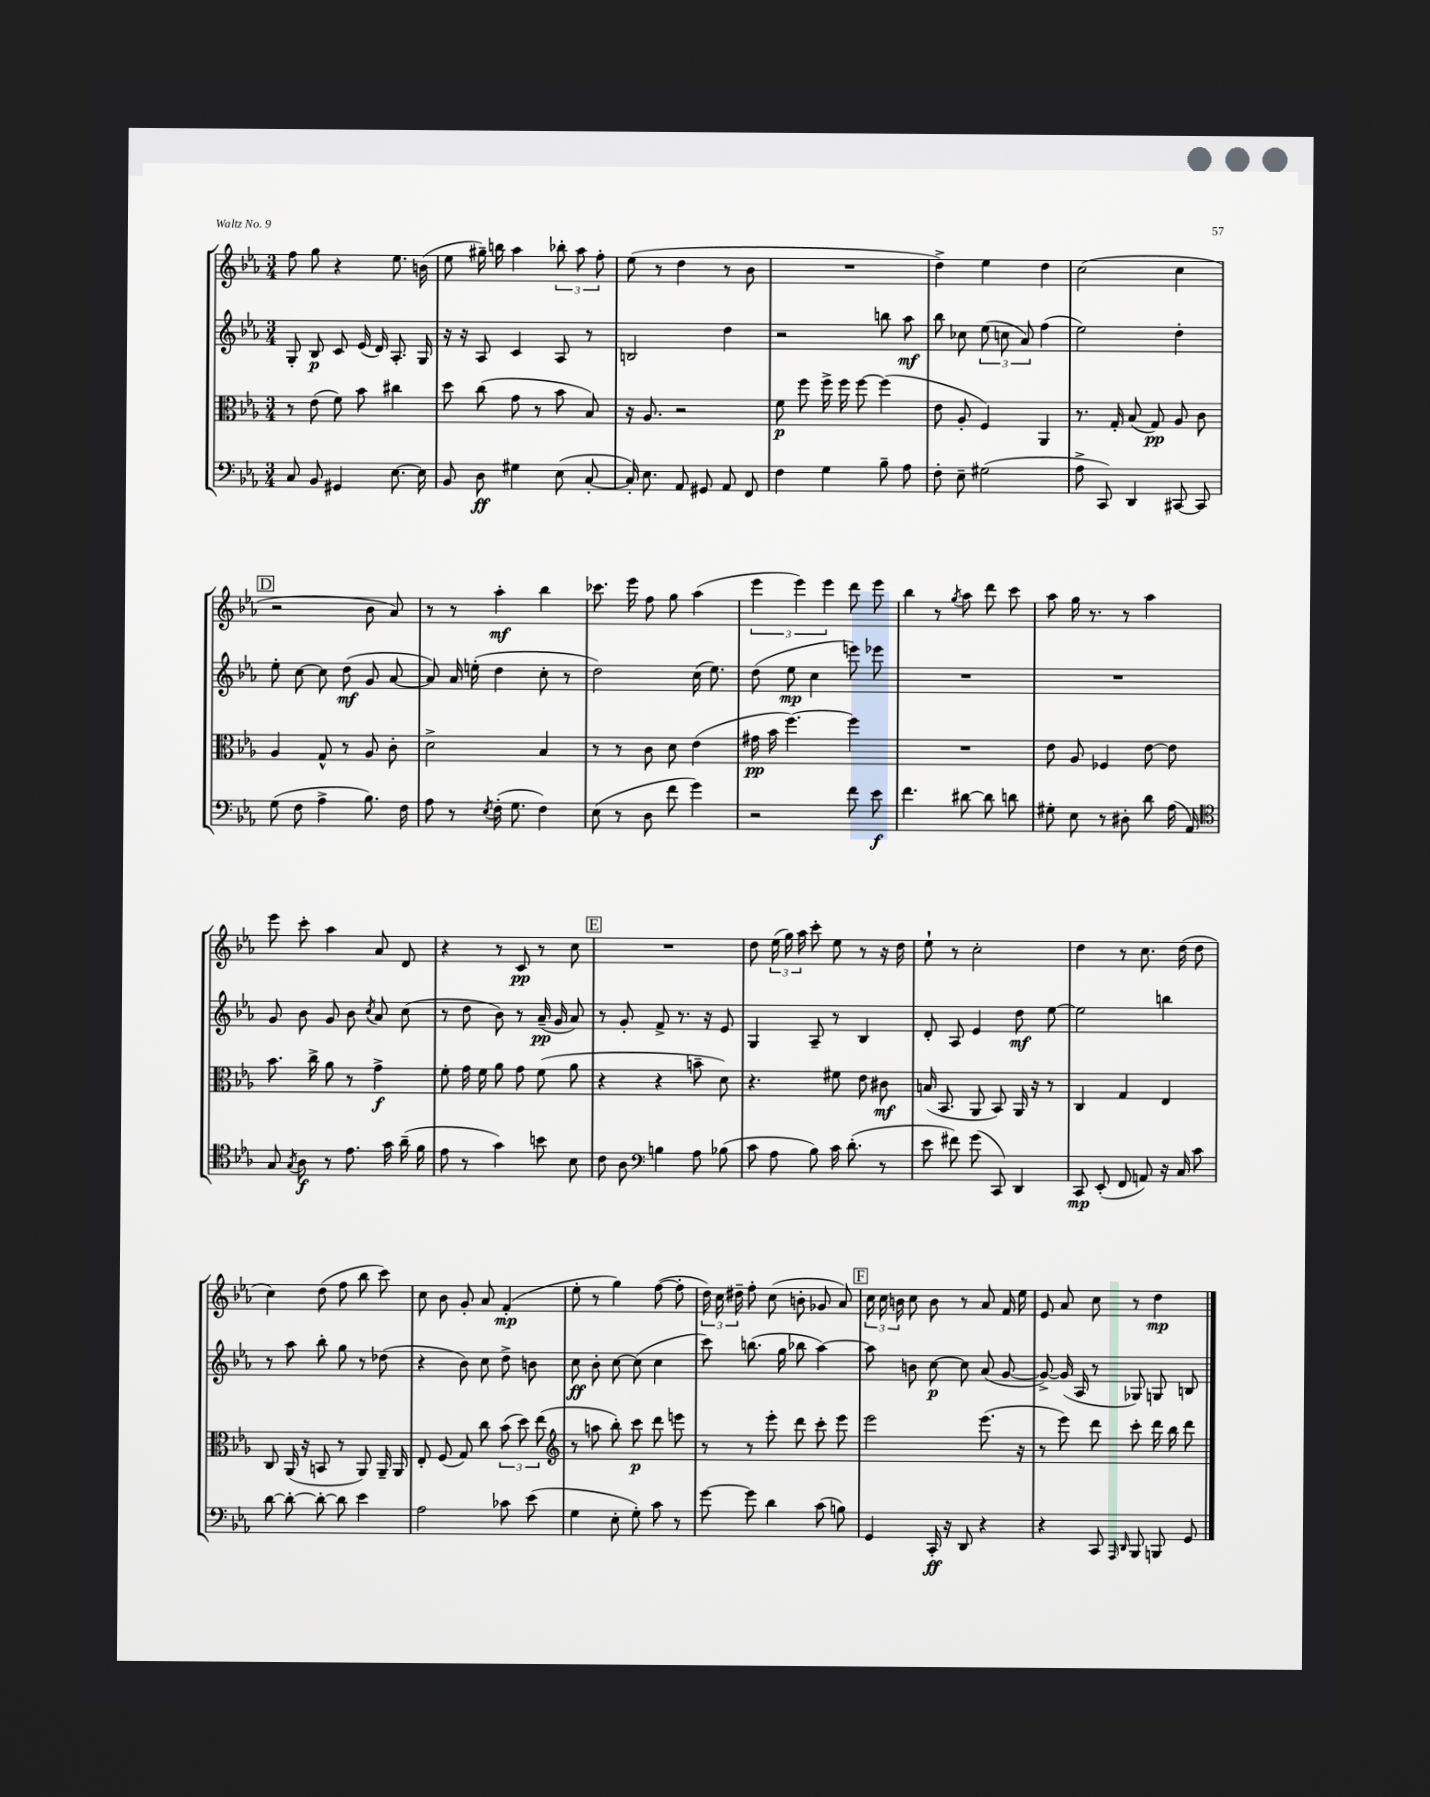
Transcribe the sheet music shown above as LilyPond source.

<<
\new StaffGroup <<
\new Staff = "s0" {
    \clef treble \key ees \major \numericTimeSignature \time 3/4
    \autoBeamOff f''8 g''8 r4 ees''8. b'16( |
    ees''8 gis''16--) b''16 aes''4 \tuplet 3/2 { bes''8-. aes''8 f''8-. } |
    ees''8( r8 d''4 r8 bes'8 |
    R2. |
    d''4->) ees''4 d''4 |
    c''2( c''4 |
    \mark \markup { \box "D" } r2 bes'8 aes'8) |
    r8 r8 aes''4-.\mf bes''4 |
    ces'''8. ees'''16 f''8 g''8 aes''4( |
    \tuplet 3/2 { ees'''4 ees'''4) ees'''4 } d'''8 ees'''8 |
    bes''4 r8 \acciaccatura { g''8 } aes''8 d'''8 c'''8 |
    aes''8 g''16 r8. r8 aes''4 |
    ees'''8 c'''8-. aes''4 aes'8 d'8 |
    r4 r8 c'8\pp r8 c''8 |
    \mark \markup { \box "E" } R2. |
    d''8 \tuplet 3/2 { ees''16( g''16) aes''16 } c'''8-. ees''8 r8 r16 d''16 |
    ees''8-! r8 c''2-. |
    d''4 r8 c''8. d''16( d''8 |
    c''4) d''8( f''8 bes''8 c'''8) |
    c''8 bes'8 g'8-. aes'8 f'4-.\mp( |
    ees''8-. r8 g''4) f''8~( f''8-. |
    \tuplet 3/2 { d''16) c''16 dis''16-- } f''8-. c''8( b'8-. ges'8 aes'8) |
    \mark \markup { \box "F" } \tuplet 3/2 { c''16 c''16 b'16 } c''8 b'8 r8 aes'8 f'16 ees''16 |
    ees'8 aes'8 c''8 r8 d''4\mp \bar "|." |
}
\new Staff = "s1" {
    \clef treble \key ees \major \numericTimeSignature \time 3/4
    \autoBeamOff g8-. bes8\p c'8 ees'16( d'16) aes8.-. g16 |
    r16 r16 aes8 c'4 aes8 r8 |
    b2 d''4 |
    r2 b''8 aes''8\mf |
    bes''8 ces''8 \tuplet 3/2 { ees''8( c''8 aes'8) } f''4( |
    ees''2) d''4-. |
    \mark \markup { \box "D" } ees''8-. c''8~ c''8 d''8\mf( g'8 aes'8~ |
    aes'8) aes'16 e''16-.( d''4 c''8-. r8 |
    d''2) c''16( ees''8.) |
    d''8( ees''8\mp c''4 e'''8) ees'''8 |
    R2. |
    R2. |
    g'8 bes'8 g'8 bes'8 \acciaccatura { c''8 } aes'8 c''8( |
    r8 d''8 bes'8) r8 aes'16--\pp( g'16 aes'8) |
    \mark \markup { \box "E" } r8 g'8-. f'8-> r8. r16 ees'8 |
    g4 aes8-- r8 bes4 |
    d'8-. aes8 ees'4 d''8\mf ees''8~ |
    ees''2 b''4 |
    r8 aes''8 bes''8-. g''8 r8 des''8( |
    r4 bes'8) c''8 d''8-> b'8 |
    c''8\ff bes'8-. c''8~ c''8( c''4 |
    c'''8) b''8.( g''16 bes''8 aes''4~) |
    \mark \markup { \box "F" } aes''8 b'8 c''8~\p c''8 aes'8( g'8~ |
    g'8~->) g'16( aes16 r8 ges8) g8 b8 \bar "|." |
}
\new Staff = "s2" {
    \clef alto \key ees \major \numericTimeSignature \time 3/4
    \autoBeamOff r8 ees'8( f'8) bes'8 cis''4 |
    d''8 c''8( g'8 r8 bes'8 bes8) |
    r16 aes8. r2 |
    f'8\p f''8 f''16-> f''16 f''8~ f''4( |
    ees'8 aes8-. f4) aes,4 |
    r8. g16-. bes8( g8\pp) aes8 c'8 |
    \mark \markup { \box "D" } aes4 g8-^ r8 aes8 c'8-. |
    d'2-> bes4 |
    r8 r8 c'8 d'8 ees'4( |
    gis'16\pp bes'16 f''4.~) f''4 |
    R2. |
    ees'8 aes8 fes4 ees'8~ ees'8 |
    bes'8. c''16-> aes'8 r8 g'4->\f |
    f'8-. g'16 f'16 aes'8 g'8 f'8( aes'8 |
    \mark \markup { \box "E" } r4 r4 b'8-- d'8) |
    r4. fis'8 ees'8 cis'8\mf |
    b16( bes,8. aes,8 bes,8) aes,16 r16 r8 |
    c4 g4 ees4 |
    c8 aes,16( r16 b,8 r8 aes,8) aes,16-- aes,16 |
    ees8-. f8( g8) c''8 \tuplet 3/2 { bes'8( d''8) ees''8( } |
    \clef treble r8 a''8 bes''8-.) c'''8\p d'''8 e'''8 |
    r8 r8 ees'''8-. d'''8 c'''8-. ees'''8 |
    \mark \markup { \box "F" } ees'''2 ees'''8.( r16 |
    r8 ees'''8) d'''8 c'''8-. d'''16 bes''16 d'''8 \bar "|." |
}
\new Staff = "s3" {
    \clef bass \key ees \major \numericTimeSignature \time 3/4
    \autoBeamOff c8 bes,8 gis,4 ees8.~ ees16 |
    bes,8 d8\ff gis4 ees8( c8~-. |
    c16-.) ees8. aes,8 gis,8 aes,8 f,8 |
    f4 g4 bes8-- aes8 |
    f8-. ees8-- gis2( |
    aes8-> c,8) d,4 cis,8~ cis,8 |
    \mark \markup { \box "D" } g8( f8 aes4-> bes8.) f16 |
    aes8 r8 \acciaccatura { ees8 } f16-.( g8. f4) |
    ees8( r8 d8 f'8 g'4) |
    r2 f'8 ees'8\f |
    f'4. dis'8~ dis'8 d'8 |
    gis8-. ees8 r8 dis8-. d'8 aes16( aes,16) |
    \clef tenor g8 \acciaccatura { g8 } aes8\f r8 ees'8. g'16 aes'16--( f'16 |
    ees'8 r8 g'4) b'8 bes8 |
    \mark \markup { \box "E" } c'8 aes8 \clef bass b4 aes8 bes8( |
    c'8 aes8 bes8) c'16 d'8.-.( r8 |
    ees'8 fis'8) g'8( c,8) d,4 |
    c,8\mp ees,8-.( f,8 a,8) r16 c16 c'8 |
    d'8~ d'8~-. d'8~-. d'8 ees'4 |
    aes2 ces'8 ees'8( |
    g4 ees8-. g8-.) c'8 r8 |
    g'8~ g'8 d'4 c'8( b8) |
    \mark \markup { \box "F" } g,4 c,16-.\ff r16 d,8 r4 |
    r4 c,8 \grace { aes,,16 d,16 } bes,,8 b,,8 g,8 \bar "|." |
}
>>
>>
\layout { \context { \Score \remove "Bar_number_engraver" } }
